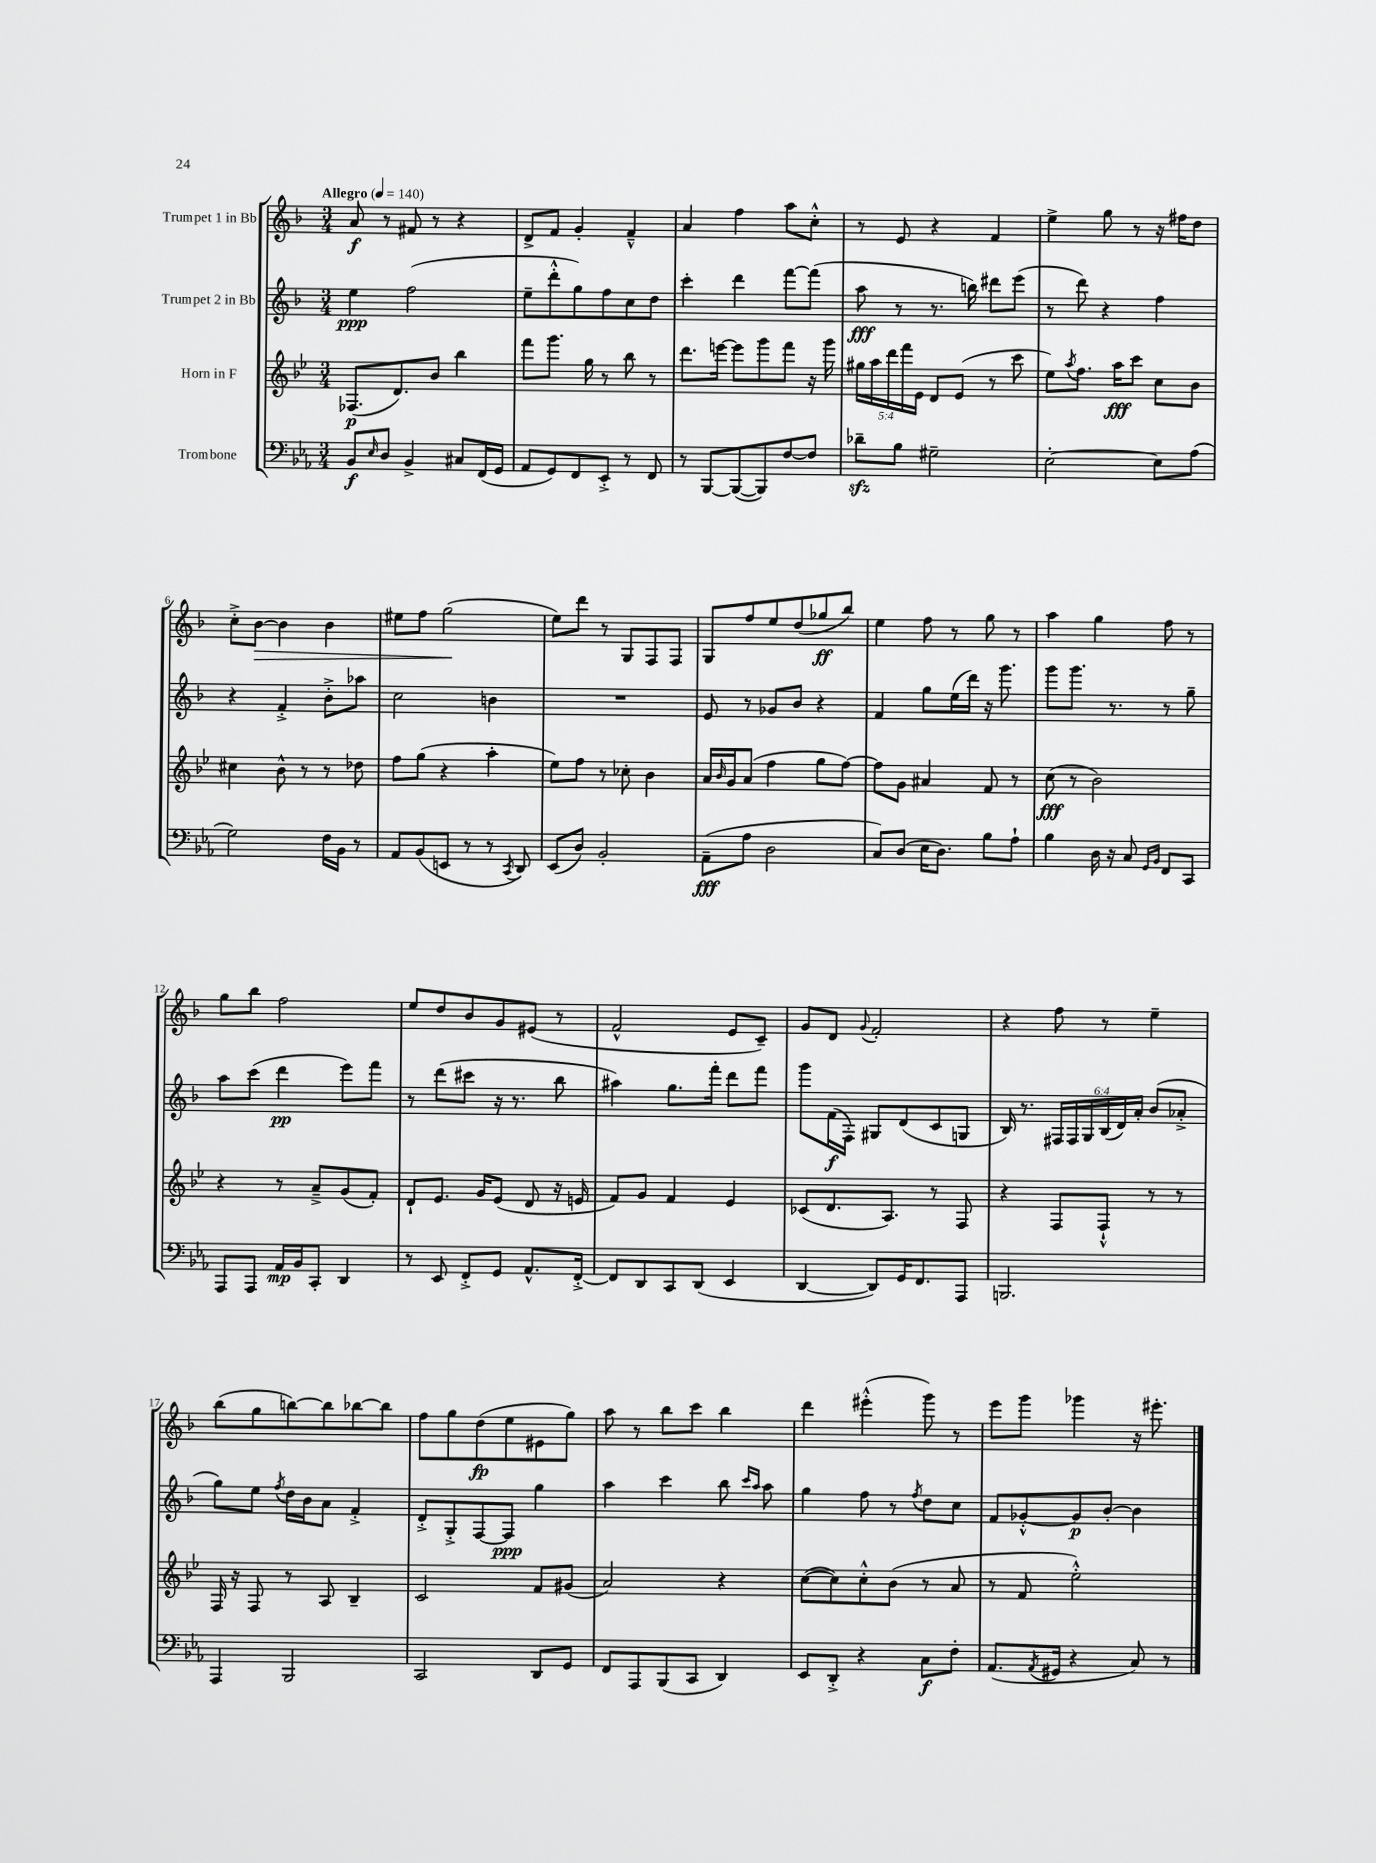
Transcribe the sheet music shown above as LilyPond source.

<<
\new StaffGroup <<
\new Staff = "s0" \with { instrumentName = "Trumpet 1 in Bb" } {
    \clef treble \key f \major \numericTimeSignature \time 3/4 \tempo "Allegro" 4 = 140
    a'8\f r8 fis'8 r8 r4 |
    d'8-> f'8 g'4-. f'4---^ |
    a'4 f''4 a''8 c''8-.-^ |
    r8 e'8 r4 f'4 |
    e''4-> g''8 r8 r16 fis''16 d''8 |
    c''8-.-> bes'8~\> bes'4 bes'4 |
    eis''8 f''8 g''2\!( |
    e''8) d'''8 r8 g8 f8 f8 |
    g8 f''8 e''8 d''8( ges''8\ff bes''8) |
    e''4 f''8 r8 g''8 r8 |
    a''4 g''4 f''8 r8 |
    g''8 bes''8 f''2 |
    e''8 d''8 bes'8 g'8 eis'8( r8 |
    f'2-^ e'8 c'8--) |
    g'8 d'8 \appoggiatura { g'8 } f'2-. |
    r4 f''8 r8 e''4-- |
    bes''8( g''8 b''8~) b''8 bes''8~ bes''8 |
    f''8 g''8 d''8\fp( e''8 eis'8 g''8) |
    a''8 r8 bes''8 c'''8 bes''4 |
    d'''4 eis'''4-.-^( g'''8) r8 |
    e'''8 g'''8 ges'''4 r16 eis'''8.-. \bar "|." |
}
\new Staff = "s1" \with { instrumentName = "Trumpet 2 in Bb" } {
    \clef treble \key f \major \numericTimeSignature \time 3/4 \override Staff.TupletNumber.text = #tuplet-number::calc-fraction-text
    e''4\ppp f''2( |
    e''8-- d'''8-.-^ g''8) f''8 c''8 d''8 |
    c'''4-. d'''4 f'''8~ f'''8( |
    a''8\fff r8 r8. b''16) dis'''8 e'''8( |
    r8 d'''8) r4 f''4 |
    r4 f'4-.-> bes'8-.-> aes''8 |
    c''2 b'4 |
    R2. |
    e'8 r8 ges'8 bes'8 r4 |
    f'4 g''8 e''16( d'''16) r16 g'''8. |
    g'''8 g'''8. r8. r8 g''8-- |
    a''8 c'''8( d'''4\pp e'''8) f'''8 |
    r8 d'''8( cis'''8 r16 r8. bes''8 |
    ais''4) g''8. f'''16-. d'''8 f'''8 |
    g'''8 f'16\f( f16-.) gis8 d'8( c'8 g8 |
    bes16) r8. \tuplet 6/4 { fis16 fis16 g16 bes16( d'16) a'16-. } bes'8( aes'8-.-> |
    g''8) e''8 \acciaccatura { f''8 } d''16 bes'16 a'8 f'4-.-> |
    d'8-.-> g8-.-> f8~ f8\ppp g''4 |
    a''4 c'''4 bes''8 \grace { c'''16 a''16 } a''8 |
    g''4 f''8 r8 \acciaccatura { f''8 } d''8 c''8 |
    f'8 ges'8~-.-^ ges'8\p bes'8~-. bes'4 \bar "|." |
}
\new Staff = "s2" \with { instrumentName = "Horn in F" } {
    \clef treble \key bes \major \numericTimeSignature \time 3/4 \override Staff.TupletNumber.text = #tuplet-number::calc-fraction-text
    fes8.\p( d'8.) bes'8 bes''4 |
    f'''8 g'''8. g''16 r8 bes''8 r8 |
    d'''8. e'''16~ e'''8 g'''8 f'''8 r16 g'''16 |
    \tuplet 5/4 { gis''16 a''16 d'''16 f'''16 ees'16 } d'8 ees'8( r8 c'''8 |
    ees''8) \acciaccatura { a''8 } f''8. a''16\fff c'''8 c''8 bes'8 |
    cis''4 bes'8-^ r8 r8 des''8 |
    f''8 g''8( r4 a''4-. |
    ees''8) f''8 r8 ces''8-. bes'4 |
    a'16 \grace { bes'16 } g'16 a'8( f''4 g''8 f''8~) |
    f''8 g'8 ais'4 f'8 r8 |
    c''8\fff( r8 bes'2) |
    r4 r8 a'8---> g'8( f'8-.) |
    d'8-! ees'8. g'16 ees'8( d'8 r16 e'16 |
    f'8) g'8 f'4 ees'4 |
    ces'8( d'8. a8.) r8 f8 |
    r4 f8 f8-!-^ r8 r8 |
    f16 r16 f8 r8 a8 bes4-- |
    c'2 f'8 gis'8( |
    a'2) r4 |
    c''8~( c''8) c''8-.-^ bes'8( r8 a'8 |
    r8 f'8 ees''2-.-^) \bar "|." |
}
\new Staff = "s3" \with { instrumentName = "Trombone" } {
    \clef bass \key ees \major \numericTimeSignature \time 3/4
    bes,8\f \grace { ees16 } d8 bes,4-> cis8 f,16( g,16 |
    aes,8 g,8) f,8 ees,8-.-> r8 f,8 |
    r8 bes,,8~ bes,,8~( bes,,8) f8~ f8 |
    des'8--\sfz bes8 gis2-- |
    ees2~-. ees8 aes8( |
    g2) f16 bes,16 r8 |
    aes,8 bes,8( e,8 r8 r8 \acciaccatura { c,8 } d,8) |
    ees,8( d8) bes,2-. |
    aes,8--\fff( aes8 d2 |
    c8) d8( ees16 d8.) bes8 aes8-! |
    bes4 d16 r16 c8 \grace { g,16 bes,16 } f,8 c,8 |
    aes,,8 aes,,8 aes,16\mp bes,16 c,8-. d,4 |
    r8 ees,8 f,8-.-> g,8 aes,8.-^ f,16~-.-> |
    f,8 d,8 c,8 d,8( ees,4 |
    d,4~ d,8) g,16 f,8. aes,,8 |
    b,,2. |
    aes,,4 bes,,2 |
    c,2 d,8 g,8 |
    f,8 aes,,8 bes,,8( c,8 d,4) |
    ees,8 d,8-.-> r4 c8\f f8-. |
    aes,8.( \acciaccatura { aes,8 } gis,16 r4 c8) r8 \bar "|." |
}
>>
>>
